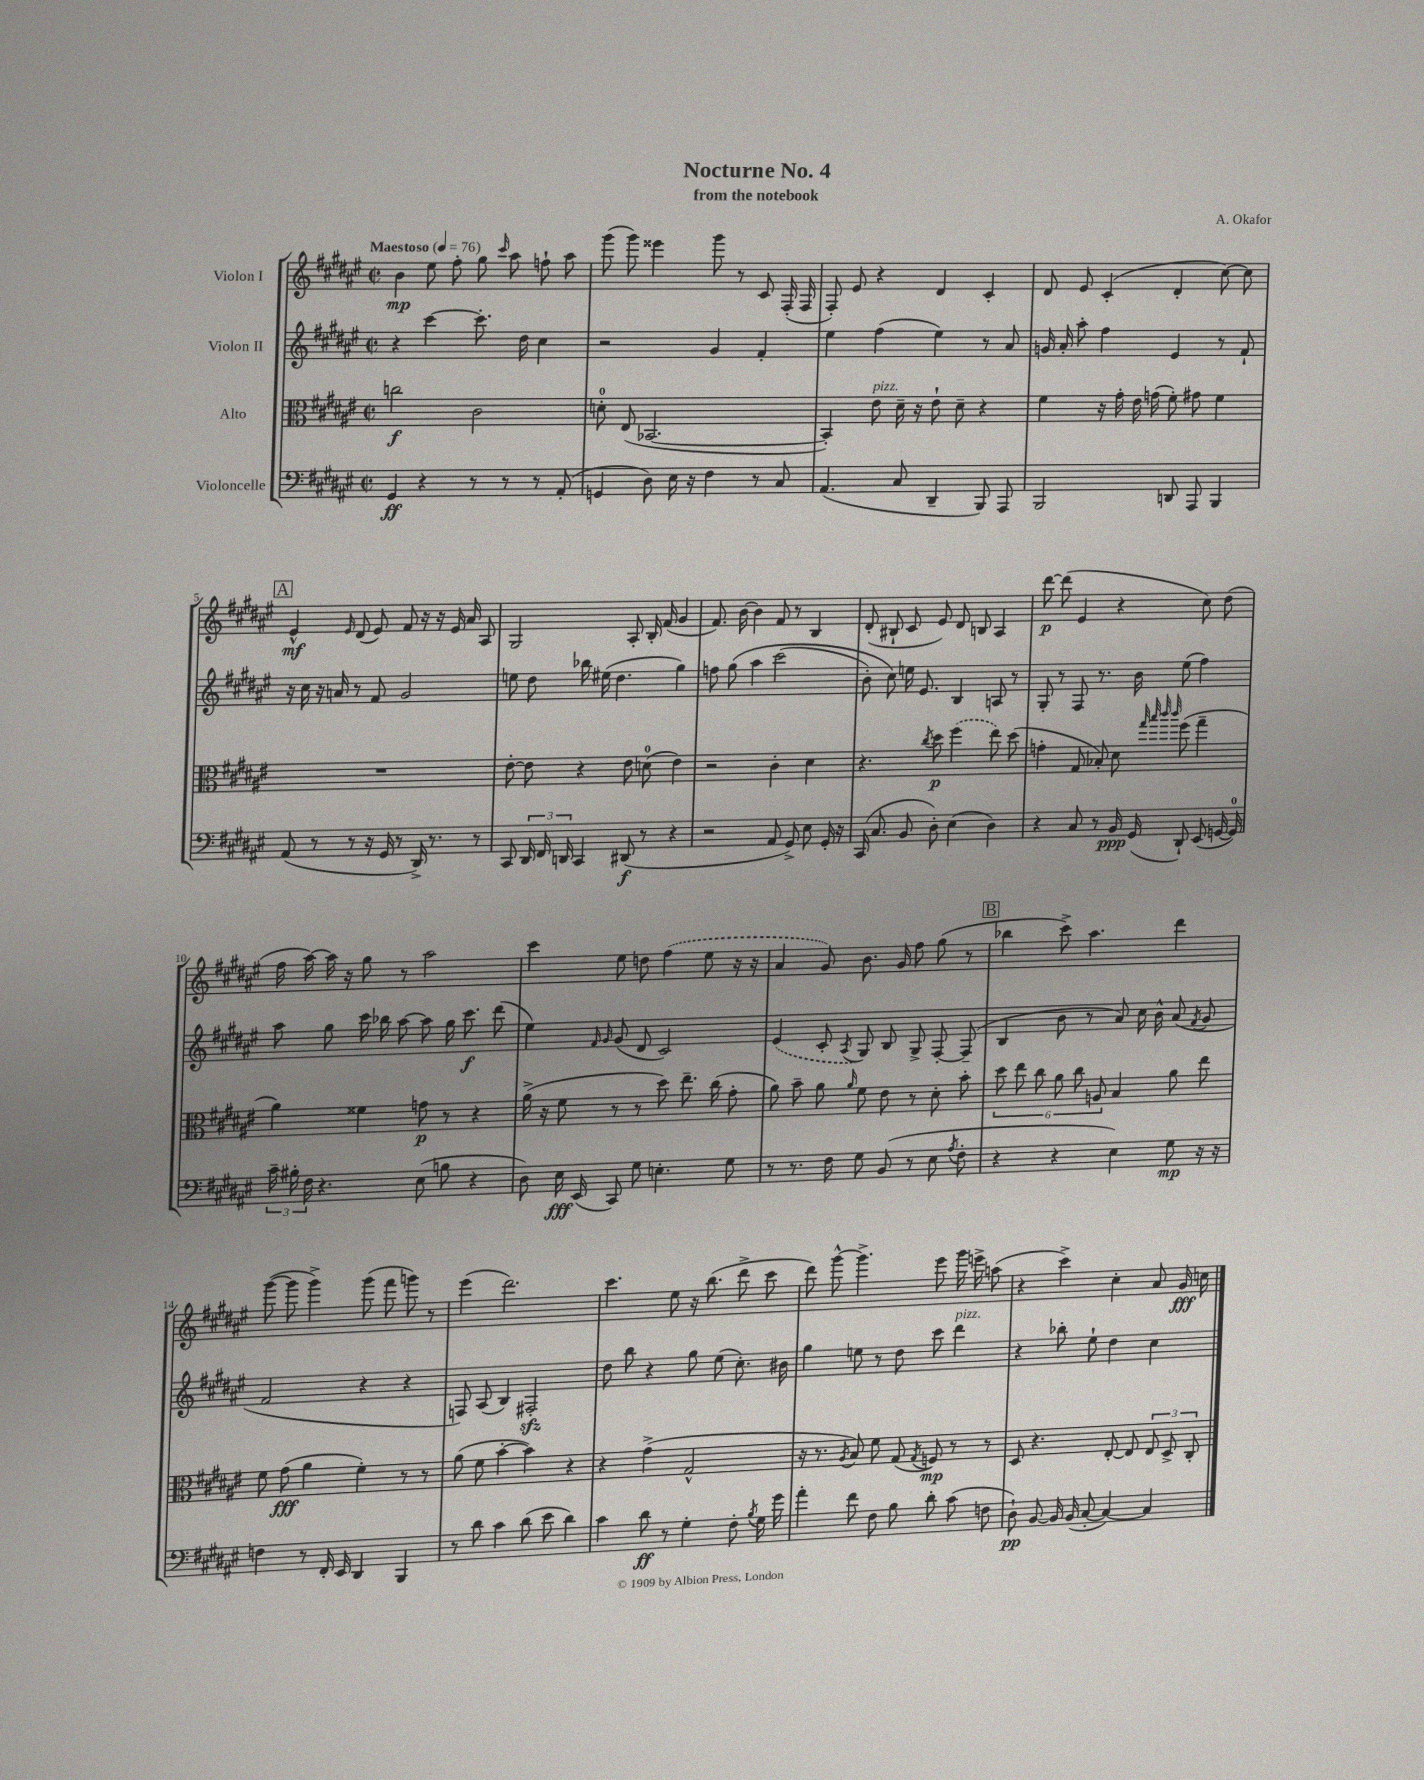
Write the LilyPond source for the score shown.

\header { title = "Nocturne No. 4" composer = "A. Okafor" subtitle = "from the notebook" }
<<
\new StaffGroup <<
\new Staff = "s0" \with { instrumentName = "Violon I" } {
    \clef treble \key fis \major \defaultTimeSignature \time 2/2 \tempo "Maestoso" 4 = 76
    \autoBeamOff b'4\mp eis''8 fis''8-. gis''8 \grace { cis'''16 } ais''8 f''8-! ais''8 |
    gis'''8( gis'''8) eisis'''4 gis'''8 r8 cis'8 fis16-.( fis16 |
    fis8-.) eis'8 r4 dis'4 cis'4-. |
    dis'8 eis'8 cis'4-.( dis'4-. cis''8~) cis''8 |
    \mark \markup { \box "A" } eis'4-^\mf \grace { eis'16 } dis'8( eis'8) fis'8 r16 r16 eis'16 ais'16 ais8 |
    gis2 ais8-. b16-. fis'16( gis'4 |
    fis'8.) b'16~ b'4 fis'8 r8 b4 |
    dis'8-.( bis8-! cis'8 eis'8) dis'8 b8 ais4 |
    dis'''8~\p dis'''8( eis'4 r4 cis''8) dis''8( |
    fis''16 ais''16~) ais''16 r16 gis''8 r8 ais''2 |
    cis'''4 eis''8 d''8 \once \slurDashed fis''4( eis''8 r16 r16 |
    ais'4 gis'8) b'8. gis'16 fis''8 gis''8( r8 |
    \mark \markup { \box "B" } bes''4 cis'''8->) ais''4. dis'''4 |
    gis'''8~( gis'''8 gis'''4->) gis'''8( fis'''8 g'''8) r8 |
    eis'''4( dis'''2.) |
    cis'''4. eis''8 r16 b''8.( dis'''8-> cis'''8 |
    dis'''8) gis'''8~-^ gis'''4.-> eis'''8 gis'''16 e'''16-> a''8( |
    r4 cis'''4->) cis''4-. ais'8 gis'16\fff c''16 \bar "|." |
}
\new Staff = "s1" \with { instrumentName = "Violon II" } {
    \clef treble \key fis \major \defaultTimeSignature \time 2/2
    \autoBeamOff r4 cis'''4~ cis'''8.-. dis''16 cis''4 |
    r2 gis'4 fis'4-. |
    eis''4 fis''4( eis''4) r8 ais'8 |
    g'16 ais'16-. ais''8-. fis''4 eis'4 r8 fis'8-! |
    \mark \markup { \box "A" } r16 cis''16 r16 a'16 r8 fis'8 gis'2 |
    e''8 dis''8 bes''16 eis''16( dis''4. gis''4) |
    f''8 gis''8\( ais''4 cis'''2( |
    b'8-.) cis''8\) e''16 eis'8. b4 a8 r8 |
    gis8-. r8 fis8 r8. b'16 eis''8( fis''4) |
    ais''8 gis''8 cis'''16 bes''16 ais''8~ ais''8 gis''16 cis'''8.\f dis'''8( |
    eis''4) \grace { fis'16 gis'16 } gis'8( dis'8 cis'2) |
    \once \slurDashed eis'4( cis'8-. \acciaccatura { ais8 } gis8) b8 gis8-> fis8~-. fis8--( |
    \mark \markup { \box "B" } b4 b'8 r8 ais'8) cis''16 b'16-^ ais'8( \acciaccatura { fis'8 } gis'8 |
    fis'2 r4 r4 |
    f8) ais8( b4) fis2-.\sfz |
    dis''8 b''8 r4 gis''8 eis''8( cis''8.-.) bis'16 |
    gis''4 e''8 r8 dis''8 cis'''8 dis'''4^\markup { \italic "pizz." } |
    r4 bes''8-. eis''8-! dis''4 cis''4 \bar "|." |
}
\new Staff = "s2" \with { instrumentName = "Alto" } {
    \clef alto \key fis \major \defaultTimeSignature \time 2/2
    \autoBeamOff c''2\f cis'2 |
    d'8-0-. eis8( bes,2.~ |
    bes,4-.) eis'8^\markup { \italic "pizz." } dis'16-- r16 eis'8-! dis'8-- r4 |
    fis'4 r16 gis'16-. eis'16 g'16( fis'8-.) gis'8 fis'4 |
    \mark \markup { \box "A" } R1 |
    eis'8~-. eis'8 r4 eis'8 d'8-0( eis'4) |
    r2 cis'4-. dis'4 |
    r4. \acciaccatura { cis''8 } dis''8\p \once \slurDashed fis''4( eis''8) dis''8( |
    g'4-. gis8 bes8-.) dis'8 \grace { gis''32 b''32 cis'''32 cis'''32 } fis''8( gis''4-- |
    ais'4) fisis'4 g'8\p r8 r4 |
    ais'16->( r16 fis'8 r8 r8 dis''8) eis''8.-- cis''16( gis'8-. |
    ais'8) b'8-- ais'8 \grace { ais'16 } fis'8 eis'8 r8 dis'8-. b'8-. |
    \mark \markup { \box "B" } \tuplet 6/4 { dis''8 eis''8 cis''8 ais'8 cis''8 a8 } b4 ais'8 eis''8 |
    fis'8 gis'8\fff( ais'4 fis'4-.) r8 r8 |
    ais'8( fis'8 b'4~-. b'4) r4 |
    r4 gis'4->( gis2-^ |
    r16 r8. \acciaccatura { ais8 } b8) fis'8 gis8( \acciaccatura { gis8 } f8\mp) r8 r8 |
    dis8 r4. eis8~-. eis8 \tuplet 3/2 { eis8 dis8-> cis8-. } \bar "|." |
}
\new Staff = "s3" \with { instrumentName = "Violoncelle" } {
    \clef bass \key fis \major \defaultTimeSignature \time 2/2
    \autoBeamOff gis,4\ff r4 r8 r8 r8 ais,8-.( |
    g,4 dis8) eis16 r16 fis4 r8 cis8 |
    ais,4.( cis8 dis,4-- b,,8) ais,,8 |
    b,,2 d,8 ais,,8 b,,4 |
    \mark \markup { \box "A" } ais,8( r8 r8 r16 gis,16 r8 dis,16->) r8. r8 |
    cis,8 \tuplet 3/2 { dis,16 fis,16 d,16 } cis,4 dis,8\f( r8 r4 |
    r2 ais,8 gis,8->) eis8 gis,16-. r16 |
    cis,16( cis8. b,8 dis8-.) eis4( dis4) |
    r4 cis8 r8 b,16\ppp gis,16( dis,8-!) eis,8( g,16~ g,16-0) |
    \tuplet 3/2 { cis'16-- bis16-. fis16 } r4. eis8( b8 r4 |
    dis8) eis16\fff eis,16( cis,8) gis8 e4.-. gis8 |
    r8 r8. fis16 gis8 b,8( r8 eis8 \acciaccatura { ais8 } fis8-. |
    \mark \markup { \box "B" } r4 r4 eis4) gis8\mp r16 r16 |
    f4 r8 fis,16-. eis,16 dis,4 b,,4 |
    r8 dis'8 cis'4 dis'8( eis'8 dis'4) |
    cis'4 dis'8\ff r8 gis4-. fis8-. \acciaccatura { b8 } gis16 gis'16 |
    ais'4-. fis'8 fis8 b8 dis'8-. cis'8( f8 |
    dis8-!\pp) b,8~ b,16 b,16( cis8~-. cis4~) cis4 \bar "|." |
}
>>
>>
